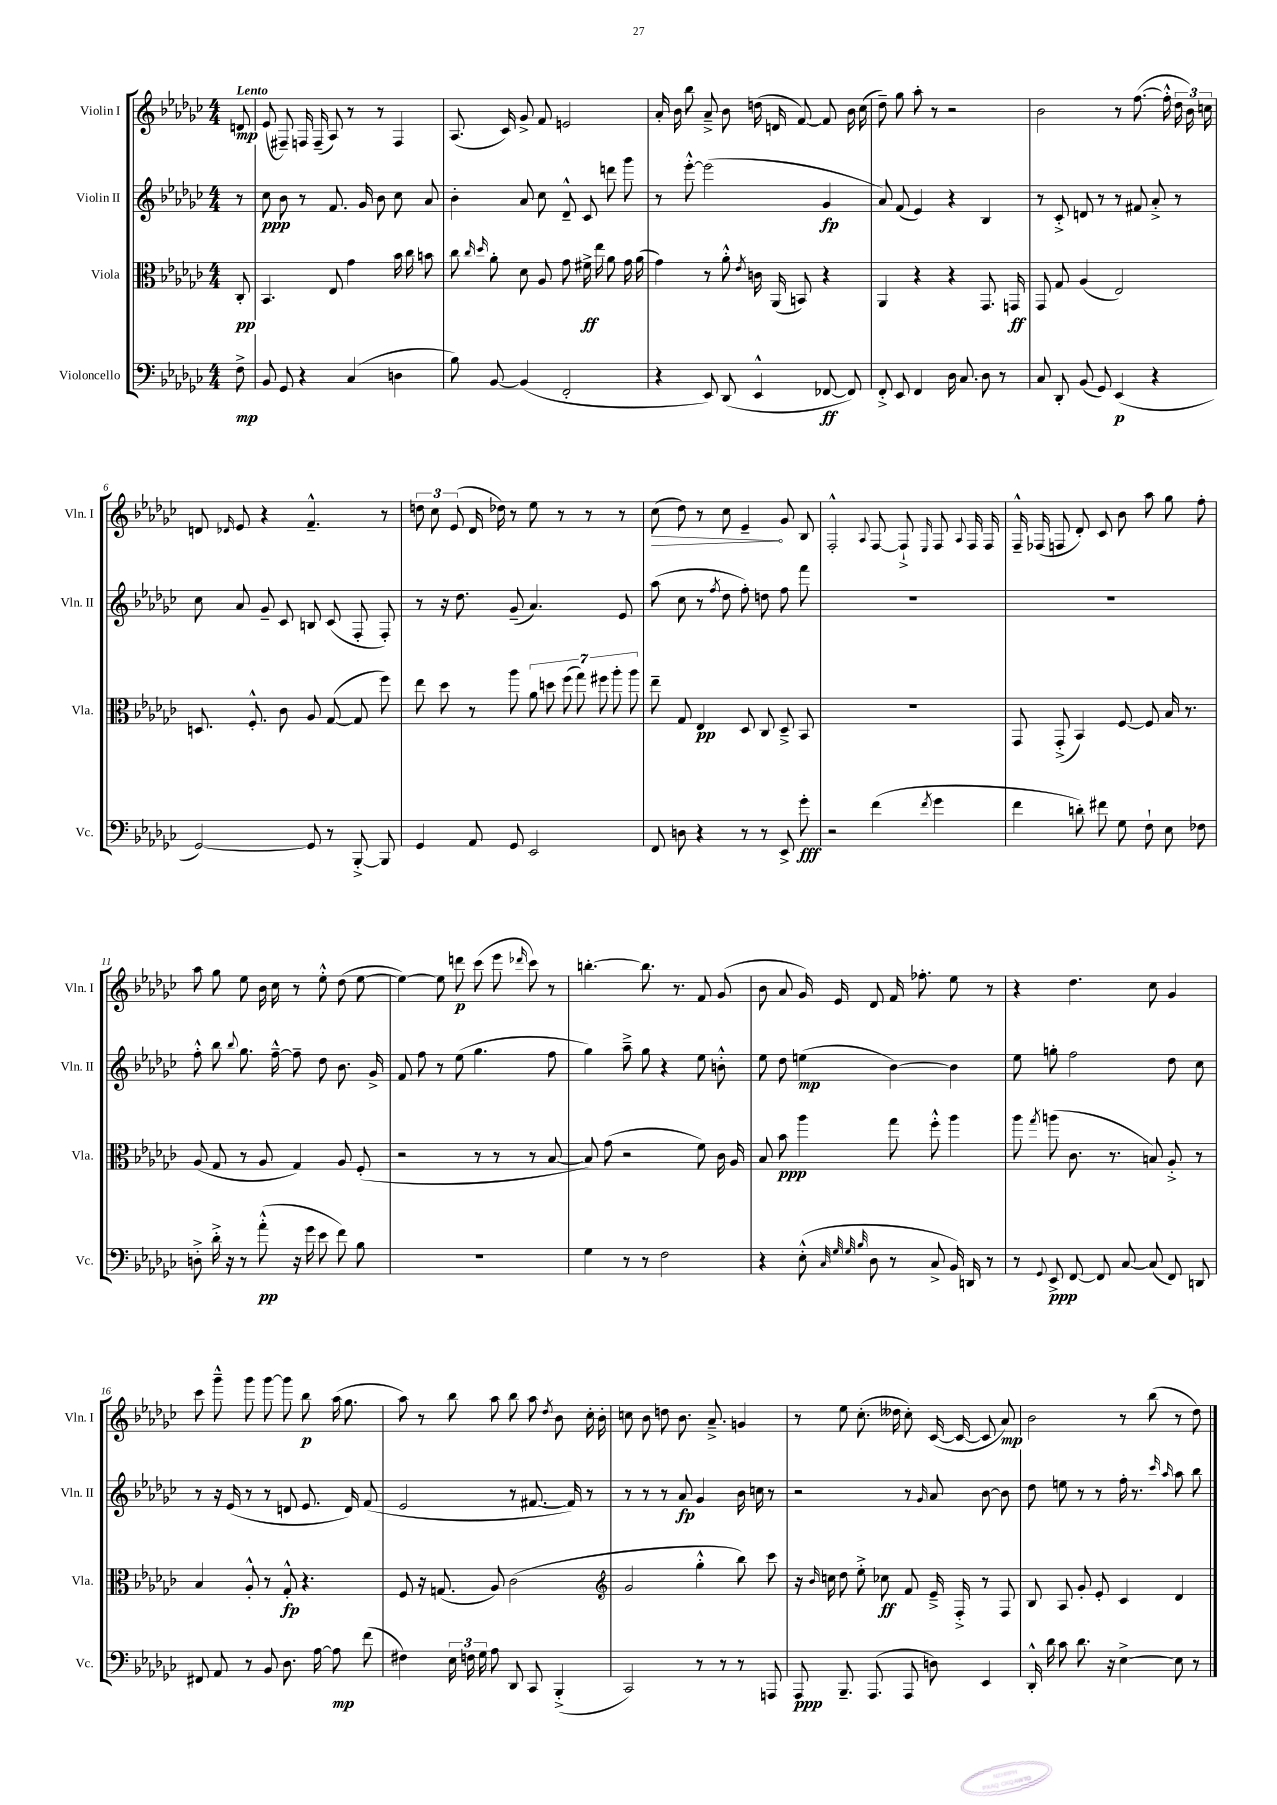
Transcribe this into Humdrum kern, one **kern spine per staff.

**kern	**dynam	**kern	**dynam	**kern	**dynam	**kern	**dynam
*part4	*part4	*part3	*part3	*part2	*part2	*part1	*part1
*staff4	*staff4	*staff3	*staff3	*staff2	*staff2	*staff1	*staff1
*I"Violoncello	*	*I"Viola	*	*I"Violin II	*	*I"Violin I	*
*I'Vc.	*	*I'Vla.	*	*I'Vln. II	*	*I'Vln. I	*
*clefF4	*	*clefC3	*	*clefG2	*	*clefG2	*
*k[b-e-a-d-g-c-]	*	*k[b-e-a-d-g-c-]	*	*k[b-e-a-d-g-c-]	*	*k[b-e-a-d-g-c-]	*
*M4/4	*	*M4/4	*	*M4/4	*	*M4/4	*
=	=	=	=	=	=	=	=
!	!	!	!	!	!	!LO:TX:a:B:t=Lento	!
8F^\	mp	8C-'/	pp	8r	.	8dn/	mp
=1	=1	=1	=1	=1	=1	=1	=1
8BB-/	.	4.BB-/	.	8cc-\	ppp	(8e-/	.
8GG-/	.	.	.	8b-\	.	8F#X~/)	.
4r	.	.	.	8r	.	16Fn/	.
.	.	.	.	.	.	(16F~/	.
.	.	8E-/	.	8.f/	.	8A-/)	.
(4C-/	.	4g-\	.	.	.	8r	.
.	.	.	.	16g-/	.	.	.
.	.	.	.	8b-\	.	8r	.
4Dn\	.	16b-\	.	8cc-\	.	4F/	.
.	.	16cc-\	.	.	.	.	.
.	.	8bn\	.	8a-/	.	.	.
=2	=2	=2	=2	=2	=2	=2	=2
8B-\)	.	8cc-\	.	4b-'\	.	(8.A-/	.
.	.	16qqcc-/	.	.	.	.	.
.	.	16qqdd-/	.	.	.	.	.
[8BB-/	.	8a-'\	.	.	.	.	.
.	.	.	.	.	.	16c-/)	.
(4BB-/]	.	8d-\	.	8a-/	.	8g-^/	.
.	.	8A-/	.	8cc-\	.	8f/	.
2FF'/	.	8g-\	.	8d-~^^/	.	2en/	.
.	.	16f#X^\	ff	8c-/	.	.	.
.	.	16ee-\	.	.	.	.	.
.	.	8a-\	.	8dddn\	.	.	.
.	.	16g-\	.	8ggg-\	.	.	.
.	.	(16a-\	.	.	.	.	.
=3	=3	=3	=3	=3	=3	=3	=3
4r	.	4g-\)	.	8r	.	16a-'/	.
.	.	.	.	.	.	16b-\	.
.	.	.	.	[8eee-'^^\	.	8bb-\	.
8EE-/)	.	8r	.	(2eee-\]	.	8a-~^/	.
(8DD-/	.	8a-'^^\	.	.	.	8b-\	.
.	.	8qe-/	.	.	.	.	.
4EE-^^/	.	16cn\	.	.	.	(16ddn\	.
.	.	(16AA-/	.	.	.	16dn/	.
.	.	8BBn/)	.	.	.	[8f/)	.
[8FF-X/	ff	4r	.	4g-/	fp	8f/]	.
8FF-/])	.	.	.	.	.	16b-\	.
.	.	.	.	.	.	(16cc-\	.
=4	=4	=4	=4	=4	=4	=4	=4
8FF'^/	.	4AA-/	.	8a-/)	.	8dd-~\)	.
8EE-/	.	.	.	(8f/	.	8gg-\	.
4FF/	.	4r	.	4e-/)	.	8aa-'\	.
.	.	.	.	.	.	8r	.
16D-\	.	4r	.	4r	.	2r	.
8.C-/	.	.	.	.	.	.	.
8D-\	.	8.GG-/	.	4B-/	.	.	.
8r	.	.	.	.	.	.	.
.	.	16GGn/	ff	.	.	.	.
=5	=5	=5	=5	=5	=5	=5	=5
8C-/	.	8GG-/	.	8r	.	2b-\	.
8DD-'/	.	8G-/	.	8c-'^/	.	.	.
(8BB-/	.	(4A-/	.	8dn/	.	.	.
8GG-/)	.	.	.	8r	.	.	.
(4EE-/	p	2E-/)	.	8r	.	8r	.
.	.	.	.	8f#X/	.	([8.ff\	.
4r	.	.	.	8a-'^/	.	.	.
.	.	.	.	.	.	16ff'^^\]	.
.	.	.	.	8r	.	24dd-\	.
.	.	.	.	.	.	24b-\)	.
.	.	.	.	.	.	24ccn\	.
!!LO:LB:g=z
=6	=6	=6	=6	=6	=6	=6	=6
[2GG-/)	.	8.Dn/	.	8cc-\	.	8dn/	.
.	.	.	.	.	.	16qqd-X/	.
.	.	.	.	8a-/	.	8e-/	.
.	.	8.F'^^/	.	.	.	.	.
.	.	.	.	8g-~/	.	4r	.
.	.	8c-\	.	8c-/	.	.	.
8GG-/]	.	8A-/	.	8Bn/	.	4.f~^^/	.
8r	.	([8G-/	.	(8c-/	.	.	.
[8BBB-'^/	.	8G-/]	.	8F'/	.	.	.
8BBB-/]	.	8ff\)	.	8F'/)	.	8r	.
=7	=7	=7	=7	=7	=7	=7	=7
4GG-/	.	8ee-\	.	8r	.	12ddn\	.
.	.	.	.	.	.	12cc-\	.
.	.	8dd-\	.	16r	.	.	.
.	.	.	.	.	.	(12e-/	.
.	.	.	.	8.dd-\	.	.	.
8AA-/	.	8r	.	.	.	16d-/	.
.	.	.	.	.	.	16dd-X\)	.
8GG-/	.	8aa-\	.	(8g-~/	.	8r	.
2EE-/	.	14a-\	.	4.a-/)	.	8ee-\	.
.	.	14ddn\	.	.	.	.	.
.	.	.	.	.	.	8r	.
.	.	(14ff\	.	.	.	.	.
.	.	14gg-\)	.	.	.	.	.
.	.	.	.	.	.	8r	.
.	.	14ff#X\	.	.	.	.	.
.	.	14aa-'\	.	.	.	.	.
.	.	.	.	8e-/	.	8r	.
.	.	14aa-\	.	.	.	.	.
=8	=8	=8	=8	=8	=8	=8	=8
!	!	!	!	!	!	!	!LO:HP:b
8FF/	.	8ee-~\	.	(8aa-\	.	(8cc-\	>
8Dn\	.	8G-/	.	8cc-\	.	8dd-\)	.
4r	.	4E-/	pp	8r	.	8r	.
.	.	.	.	8qff/	.	.	.
.	.	.	.	8dd-\	.	8cc-\	.
8r	.	8D-/	.	8ff'\)	.	4e-~/	.
8r	.	8C-/	.	8ddn\	.	.	.
8EE-^/	.	8D-~^/	.	8ff\	.	8g-/	]
8g-'\	fff	8BB-/	.	8fff\	.	8B-/	.
=9	=9	=9	=9	=9	=9	=9	=9
2r	.	1r	.	1r	.	2F'^^/	.
.	.	.	.	.	.	8qqA-/	.
(4f\	.	.	.	.	.	[8F/	.
.	.	.	.	.	.	8F`^/]	.
8qf/	.	.	.	.	.	16qqE-/	.
4g-\	.	.	.	.	.	8F/	.
.	.	.	.	.	.	8qqA-/	.
.	.	.	.	.	.	16F/	.
.	.	.	.	.	.	16F/	.
=10	=10	=10	=10	=10	=10	=10	=10
4f\	.	8GG-/	.	1r	.	16F~^^/	.
.	.	.	.	.	.	(16F-X/	.
.	.	(8GG-'^/	.	.	.	8Fn/	.
8dn'\)	.	4BB-/)	.	.	.	8d-'/)	.
8f#X\	.	.	.	.	.	8c-/	.
8G-\	.	[8F/	.	.	.	8b-\	.
8F`\	.	8F/]	.	.	.	8aa-\	.
8E-\	.	16B-/	.	.	.	8gg-\	.
.	.	8.r	.	.	.	.	.
8F-X\	.	.	.	.	.	8ff'\	.
!!LO:LB:g=z
=11	=11	=11	=11	=11	=11	=11	=11
8Dn'^\	.	(8A-/	.	8ff'^^\	.	8aa-\	.
16d-'^\	.	8G-/	.	8bb-\	.	8gg-\	.
16r	.	.	.	.	.	.	.
.	.	.	.	8qqbb-/	.	.	.
8r	.	8r	.	8.gg-\	.	8ee-\	.
(8a-'^^\	pp	8A-/	.	.	.	16b-\	.
.	.	.	.	[16ff~^^\	.	16cc-\	.
16r	.	4G-/)	.	8ff~\]	.	8r	.
16g-\	.	.	.	.	.	.	.
8e-\	.	.	.	8dd-\	.	8ee-'^^\	.
8f\)	.	8A-/	.	8.b-\	.	(8dd-\	.
8B-\	.	(8F'/	.	.	.	[8ee-\	.
.	.	.	.	16g-^/	.	.	.
=12	=12	=12	=12	=12	=12	=12	=12
1r	.	2r	.	8f/	.	4ee-\_)	.
.	.	.	.	8ff\	.	.	.
.	.	.	.	8r	.	8ee-\]	.
.	.	.	.	(8ee-\	.	8dddn\	p
.	.	8r	.	4.gg-\	.	(8ccc-\	.
.	.	8r	.	.	.	8eee-\	.
.	.	.	.	.	.	16qqddd-X/	.
.	.	8r	.	.	.	8ccc-\)	.
.	.	[8B-/	.	8ff\	.	8r	.
=13	=13	=13	=13	=13	=13	=13	=13
4G-\	.	8B-/])	.	4gg-\)	.	[4.bbn'\	.
.	.	(8g-\	.	.	.	.	.
8r	.	2r	.	8aa-~^\	.	.	.
8r	.	.	.	8gg-\	.	8.bb\]	.
2F\	.	.	.	4r	.	.	.
.	.	.	.	.	.	8.r	.
.	.	8f\)	.	8ee-\	.	8f/	.
.	.	16c-\	.	8bn'^^\	.	(8g-/	.
.	.	16A-/	.	.	.	.	.
=14	=14	=14	=14	=14	=14	=14	=14
4r	.	8B-/	.	8ee-\	.	8b-\	.
.	.	8b-\	ppp	8dd-\	.	8a-/	.
(8E-'^^\	.	4aa-\	.	(4een\	mp	16g-/)	.
.	.	.	.	.	.	16e-/	.
32qqC-/	.	.	.	.	.	.	.
32qqG-/	.	.	.	.	.	.	.
32qqG-/	.	.	.	.	.	.	.
32qqB-/	.	.	.	.	.	.	.
8D-\	.	.	.	.	.	8d-/	.
8r	.	8gg-\	.	[4b-\)	.	16f/	.
.	.	.	.	.	.	8.ff-X'\	.
8C-^/	.	8ff'^^\	.	.	.	.	.
16BB-/)	.	4aa-\	.	4b-\]	.	8ee-\	.
16DDn/	.	.	.	.	.	.	.
8r	.	.	.	.	.	8r	.
=15	=15	=15	=15	=15	=15	=15	=15
8r	.	8aa-\	.	8ee-\	.	4r	.
8qqGG-/	.	8qgg-/	.	.	.	.	.
8EE-^/	ppp	(8aan\	.	8ggn'\	.	.	.
[8FF/	.	8.c-\	.	2ff\	.	4.dd-\	.
8FF/]	.	.	.	.	.	.	.
.	.	8.r	.	.	.	.	.
[8C-/	.	.	.	.	.	.	.
(8C-/]	.	8Bn/)	.	.	.	8cc-\	.
8FF/)	.	8A-'^/	.	8dd-\	.	4g-/	.
8DDn/	.	8r	.	8cc-\	.	.	.
!!LO:LB:g=z
=16	=16	=16	=16	=16	=16	=16	=16
8FF#X/	.	4B-/	.	8r	.	8ccc-\	.
8AA-/	.	.	.	16r	.	8ggg-~^^\	.
.	.	.	.	(16e-/	.	.	.
8r	.	8A-'^^/	.	8r	.	8ggg-\	.
8BB-/	.	8r	.	8r	.	[8ggg-\	.
8.D-\	.	8G-'^^/	fp	8dn/	.	8ggg-\]	.
.	.	4.r	.	8.e-/	.	8bb-\	p
[16A-\	.	.	.	.	.	.	.
8A-\]	mp	.	.	.	.	(16aa-\	.
.	.	.	.	16d/)	.	8.gg-\	.
(8f\	.	.	.	(8f/	.	.	.
=17	=17	=17	=17	=17	=17	=17	=17
4F#X\)	.	8F/	.	2e-/	.	8aa-\)	.
.	.	16r	.	.	.	8r	.
.	.	(8.Gn/	.	.	.	.	.
24E-\	.	.	.	.	.	8bb-\	.
24Fn\	.	.	.	.	.	.	.
24G-\	.	.	.	.	.	.	.
8A-\	.	8A-/)	.	.	.	8aa-\	.
8DD-/	.	(2c-\	.	8r	.	8bb-\	.
8CC-/	.	.	.	[8.f#X/	.	8aa-\	.
.	.	.	.	.	.	8qdd-/	.
(4BBB-'^/	.	.	.	.	.	8b-\	.
.	.	.	.	16f#/])	.	.	.
.	.	.	.	8r	.	16cc-'\	.
.	.	.	.	.	.	16b-'\	.
=18	=18	=18	=18	=18	=18	=18	=18
*	*	*clefG2	*	*	*	*	*
2CC-/)	.	2g-/	.	8r	.	8ccn\	.
.	.	.	.	8r	.	8b-\	.
.	.	.	.	8r	.	8ddn\	.
.	.	.	.	8a-/	fp	8.b-\	.
8r	.	4gg-'^^\	.	4g-/	.	.	.
.	.	.	.	.	.	8.a-~^/	.
8r	.	.	.	.	.	.	.
8r	.	8bb-\)	.	16b-\	.	4gn/	.
.	.	.	.	16ccn\	.	.	.
8AAAn/	.	8ccc-\	.	8r	.	.	.
=19	=19	=19	=19	=19	=19	=19	=19
8AAA-/	ppp	16r	.	2r	.	8r	.
.	.	16qqb-/	.	.	.	.	.
.	.	16ccn\	.	.	.	.	.
8.BBB-~/	.	8dd-\	.	.	.	8ee-\	.
.	.	8ee-'^\	.	.	.	(8.cc-'\	.
(8.AAA-/	.	.	.	.	.	.	.
.	.	8cc-X\	ff	.	.	.	.
.	.	.	.	.	.	16dd--X\	.
8AAA-/	.	8f/	.	8r	.	8cc-'\)	.
.	.	.	.	16qqg-/	.	.	.
8Dn\)	.	16e-~^/	.	8a-/	.	([16c-/	.
.	.	16F'^/	.	.	.	16c-/_	.
4EE-/	.	8r	.	[8b-\	.	8c-/]	.
.	.	8F/	.	8b-\]	.	8a-/)	mp
=20	=20	=20	=20	=20	=20	=20	=20
16DD-'^^/	.	8B-/	.	8dd-\	.	2b-\	.
16d-\	.	.	.	.	.	.	.
8c-\	.	8A-/	.	8een\	.	.	.
8.d-\	.	8g-'/	.	8r	.	.	.
.	.	8e-'/	.	8r	.	.	.
16r	.	.	.	.	.	.	.
[4E-^\	.	4c-/	.	16ff'\	.	8r	.
.	.	.	.	8.r	.	.	.
.	.	.	.	.	.	(8bb-\	.
.	.	.	.	16qqccc-/	.	.	.
.	.	.	.	16qqaa-/	.	.	.
8E-\]	.	4d-/	.	8aa-\	.	8r	.
8r	.	.	.	8bb-\	.	8dd-\)	.
==	==	==	==	==	==	==	==
*-	*-	*-	*-	*-	*-	*-	*-
